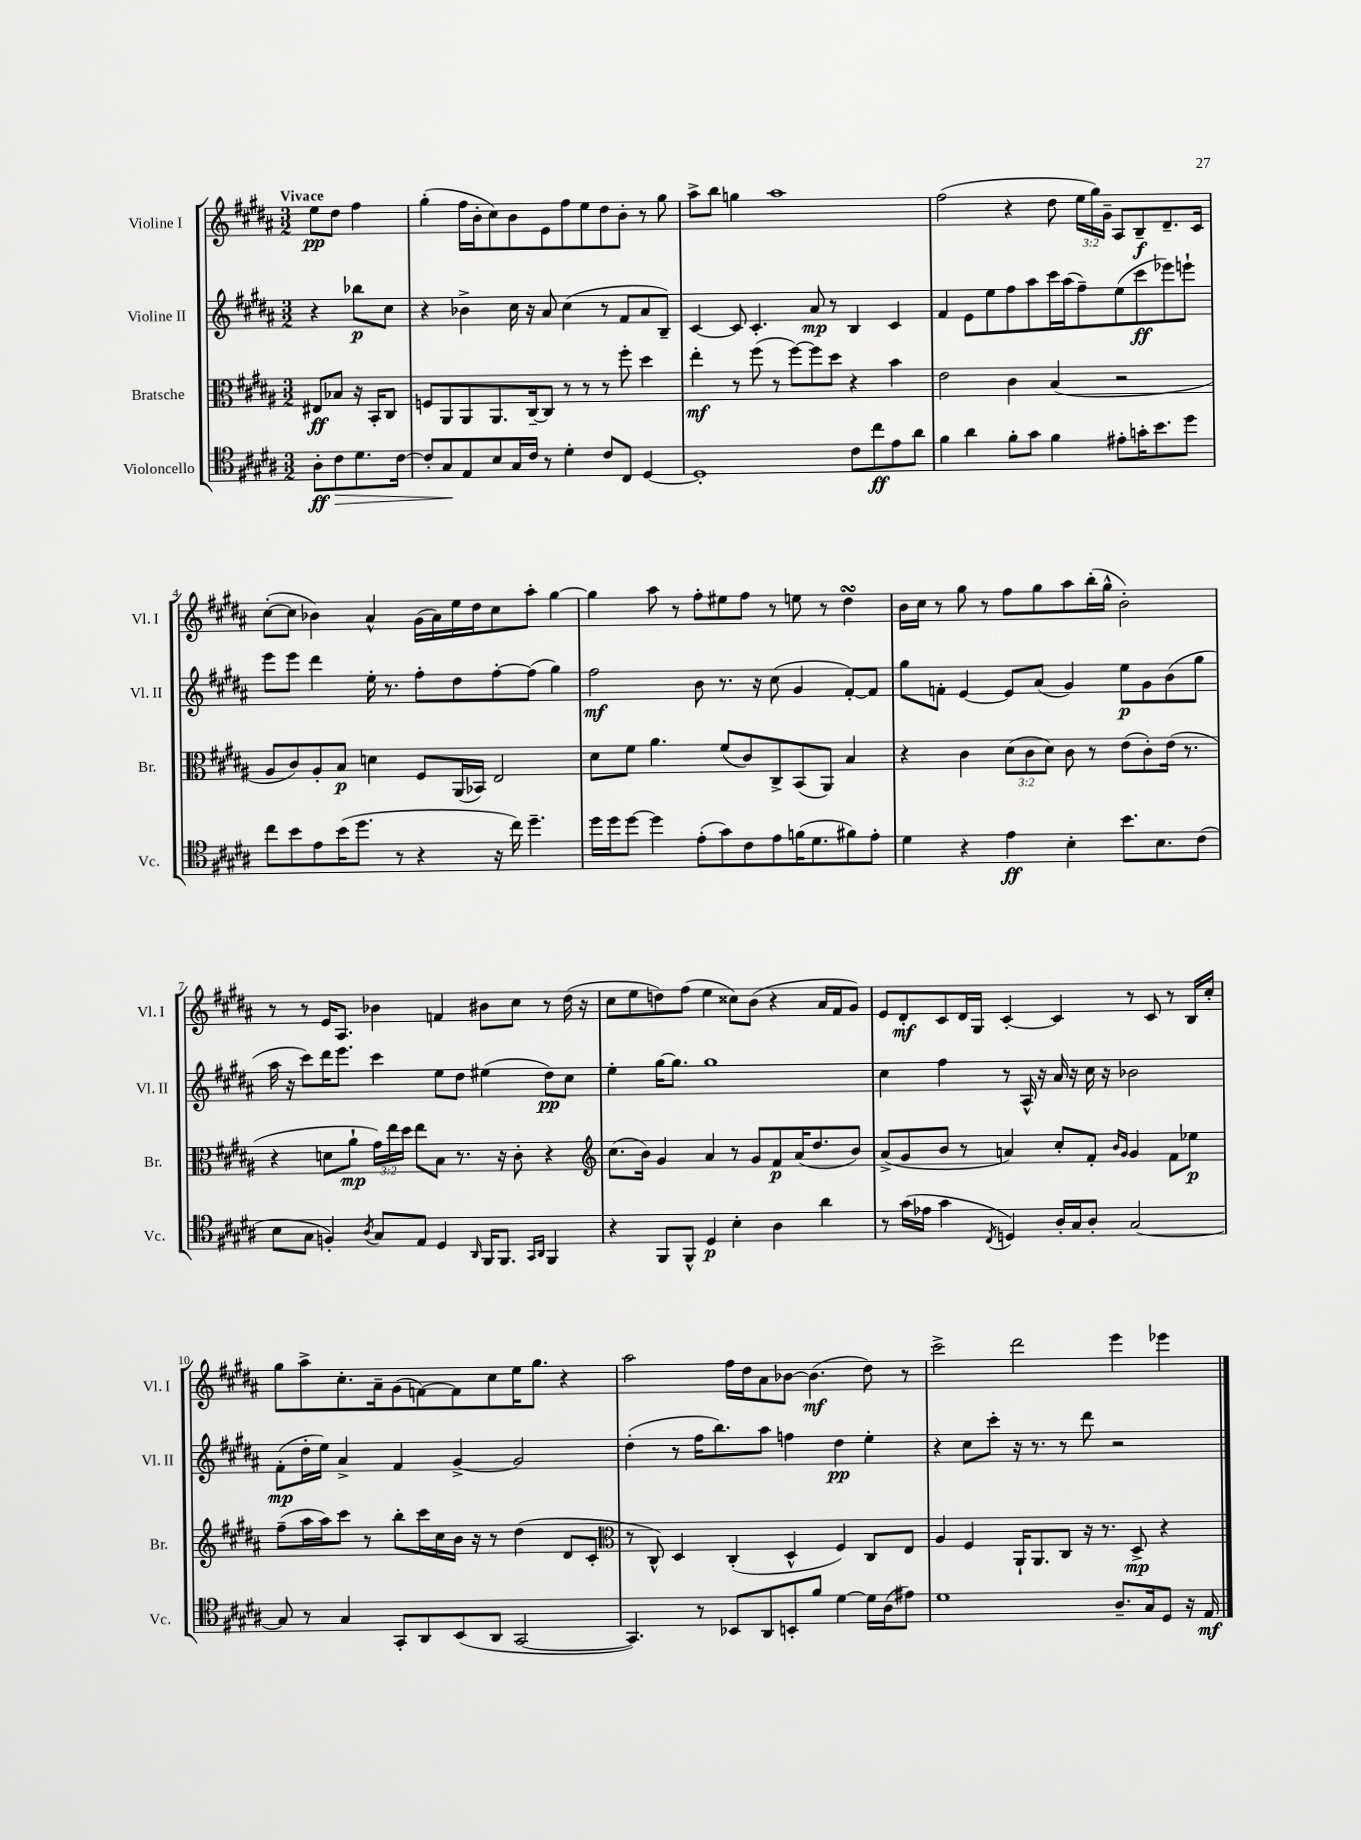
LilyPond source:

<<
\new StaffGroup <<
\new Staff = "s0" \with { instrumentName = "Violine I" shortInstrumentName = "Vl. I" } {
    \clef treble \key b \major \numericTimeSignature \time 3/2 \override Staff.TupletNumber.text = #tuplet-number::calc-fraction-text \partial 2 \tempo "Vivace"
    \autoBeamOff e''8[\pp dis''8] fis''4 |
    gis''4-.( fis''16[ b'16-. cis''8) b'8 e'8 fis''8 e''8 dis''8 b'8]-. r8 gis''8 |
    ais''8[-> b''8] g''4 ais''1 |
    fis''2( r4 dis''8 \tuplet 3/2 { e''16[ gis''16) gis'16]-- } ais8[ b8--\f dis'8.-- cis'16] |
    cis''8[~-.( cis''8] bes'4) ais'4-^ gis'16[( ais'16) e''16 dis''16 cis''8 ais''8]-. gis''4~ |
    gis''4 ais''8 r8 fis''8[-. eis''8 fis''8] r8 e''8 r8 dis''4\turn |
    b'16[ cis''16] r8 gis''8 r8 fis''8[ gis''8 ais''8 b''16-.( gis''16]-^ b'2-.) |
    r8 r8 e'16[ ais8.] bes'4 f'4 bis'8[ cis''8] r8 dis''16( r16 |
    cis''8[ e''8 d''8) fis''8]( e''4 cisis''8[) b'8]( r4 ais'16[ fis'16 gis'8]) |
    e'8[ dis'8-.\mf cis'8 dis'16 gis16] cis'4~-. cis'4 r8 cis'8 r8 b16[ cis''16]-. |
    gis''8[ ais''8-> cis''8.-. ais'16-- gis'8( f'8~) f'8 cis''8 e''16 gis''8.] r4 |
    ais''2 fis''16[ dis''16 ais'8 bes'8]~ bes'4.\mf( dis''8) r8 |
    cis'''2-> dis'''2 e'''4 ees'''4 \bar "|." |
}
\new Staff = "s1" \with { instrumentName = "Violine II" shortInstrumentName = "Vl. II" } {
    \clef treble \key b \major \numericTimeSignature \time 3/2 \partial 2
    \autoBeamOff r4 bes''8[\p cis''8] |
    r4 bes'4-> cis''16 r16 ais'8 cis''4( r8 fis'8[ ais'8 b8]--) |
    cis'4~ cis'8 cis'4.-. ais'8\mp r8 b4 cis'4 |
    fis'4 e'8[ e''8 fis''8 ais''8 cis'''16 ais''16( fis''8--) e''8( cis'''8\ff ees'''8) e'''8]-! |
    e'''8[ e'''8] dis'''4 e''16-. r8. fis''8[-. dis''8 fis''8~-. fis''8]( gis''4) |
    fis''2\mf b'8 r8. r16 cis''8( gis'4 fis'8[~-.) fis'8] |
    gis''8[ f'8]-. e'4~ e'8[ ais'8]( gis'4) e''8[\p gis'8 b'8( gis''8] |
    ais''16 r16 cis'''8[) dis'''16 e'''8.] cis'''4 e''8[ dis''8] eis''4( dis''8[\pp) cis''8] |
    e''4-. gis''16[~ gis''8.] gis''1 |
    cis''4 fis''4 r8 ais16-^ r16 ais'16 r16 cis''16 r16 bes'2 |
    fis'8[-.\mp( dis''16-. e''16]) ais'4-> fis'4 gis'4~-> gis'2 |
    dis''4-.( r8 fis''16[ b''8.) ais''8] f''4 dis''4\pp e''4-. |
    r4 cis''8[ cis'''8]-. r16 r8. r8 dis'''8 r2 \bar "|." |
}
\new Staff = "s2" \with { instrumentName = "Bratsche" shortInstrumentName = "Br." } {
    \clef alto \key b \major \numericTimeSignature \time 3/2 \override Staff.TupletNumber.text = #tuplet-number::calc-fraction-text \partial 2
    \autoBeamOff eis8[\ff bes8] r16 b,16[-. cis8] |
    f8[ ais,8 ais,8 ais,8. cis16~-- cis8] r8 r8 r8 fis''8-. dis''4 |
    e''4-.\mf r8 fis''8( r8 fis''8[~) fis''8 dis''8] r4 b'4 |
    e'2 cis'4 b4( r2 |
    ais8[ cis'8) ais8-. b8]\p d'4 fis8[ ais,16( bes,16]) e2 |
    dis'8[ fis'8] ais'4. fis'8[( cis'8) cis8-> b,8( ais,8]) b4 |
    r4 cis'4 \tuplet 3/2 { dis'8[( cis'8 dis'8]) } cis'8 r8 e'8[( cis'8-.) e'16]( r8. |
    r4 d'8[ ais'8]-!\mp \tuplet 3/2 { gis'16[) e''16 dis''16] } e''8[ b8] r8. r16 cis'8-. r4 |
    \clef treble cis''8.[( b'16]) gis'4 ais'4 r8 gis'8[ fis'8\p ais'16( dis''8. b'8]) |
    ais'8[->( gis'8 b'8] r8 a'4) cis''8[-. fis'8]-. \grace { b'16[ gis'16] } gis'4 fis'8[ ees''8]\p |
    fis''8[--( ais''16 ais''16) cis'''8] r8 b''8[-. cis'''16 cis''16 b'16] r16 r8 dis''4( dis'8[ cis'8]-. |
    \clef alto r8 cis8-^) dis4 cis4-.( dis4-^ fis4) cis8[ e8] |
    ais4 fis4 ais,16[-! ais,8. cis8] r16 r8. dis8->\mp r4 \bar "|." |
}
\new Staff = "s3" \with { instrumentName = "Violoncello" shortInstrumentName = "Vc." } {
    \clef tenor \key b \major \numericTimeSignature \time 3/2 \partial 2
    \autoBeamOff ais8[-.\ff cis'8\> dis'8. cis'16]~ |
    cis'8[-. gis8\! e8 b8 gis16 cis'16] r8 dis'4-. cis'8[ cis8] dis4~ |
    dis1-. cis'8[ cis''8\ff e'8 ais'8] |
    fis'4 ais'4 fis'8[-. gis'8] fis'4 eis'8[-. g'16-. b'8. dis''8] |
    cis''8[ b'8 e'8 b'16( dis''8.] r8 r4 r16 cis''16) dis''4.-- |
    dis''16[ dis''16 dis''8]~ dis''4 e'8[-.( gis'8) cis'8 e'8 f'16( dis'8. fis'8) e'8]-. |
    dis'4 r4 e'4\ff b4-. b'8.[ b8. cis'8]( |
    b8[ gis8] f4-.) \acciaccatura { ais8 } gis8[ e8] dis4 \grace { ais,16 } fis,16[ fis,8.] \grace { gis,16[ ais,16] } fis,4 |
    r4 fis,8[ fis,8]-^ dis4\p b4-. ais4 ais'4 |
    r8 gis'16[( ees'16] gis'4 \acciaccatura { cis8 } d4) ais16[-. gis16 ais8]-. gis2~ |
    gis8 r8 gis4 gis,8[-. ais,8 b,8( ais,8] gis,2~ |
    gis,4.) r8 bes,8[ ais,8 b,8-. fis'8] dis'4~ dis'16[ ais16( eis'8]) |
    dis'1 ais8.[-- gis16 dis8] r16 e16\mf \bar "|." |
}
>>
>>
